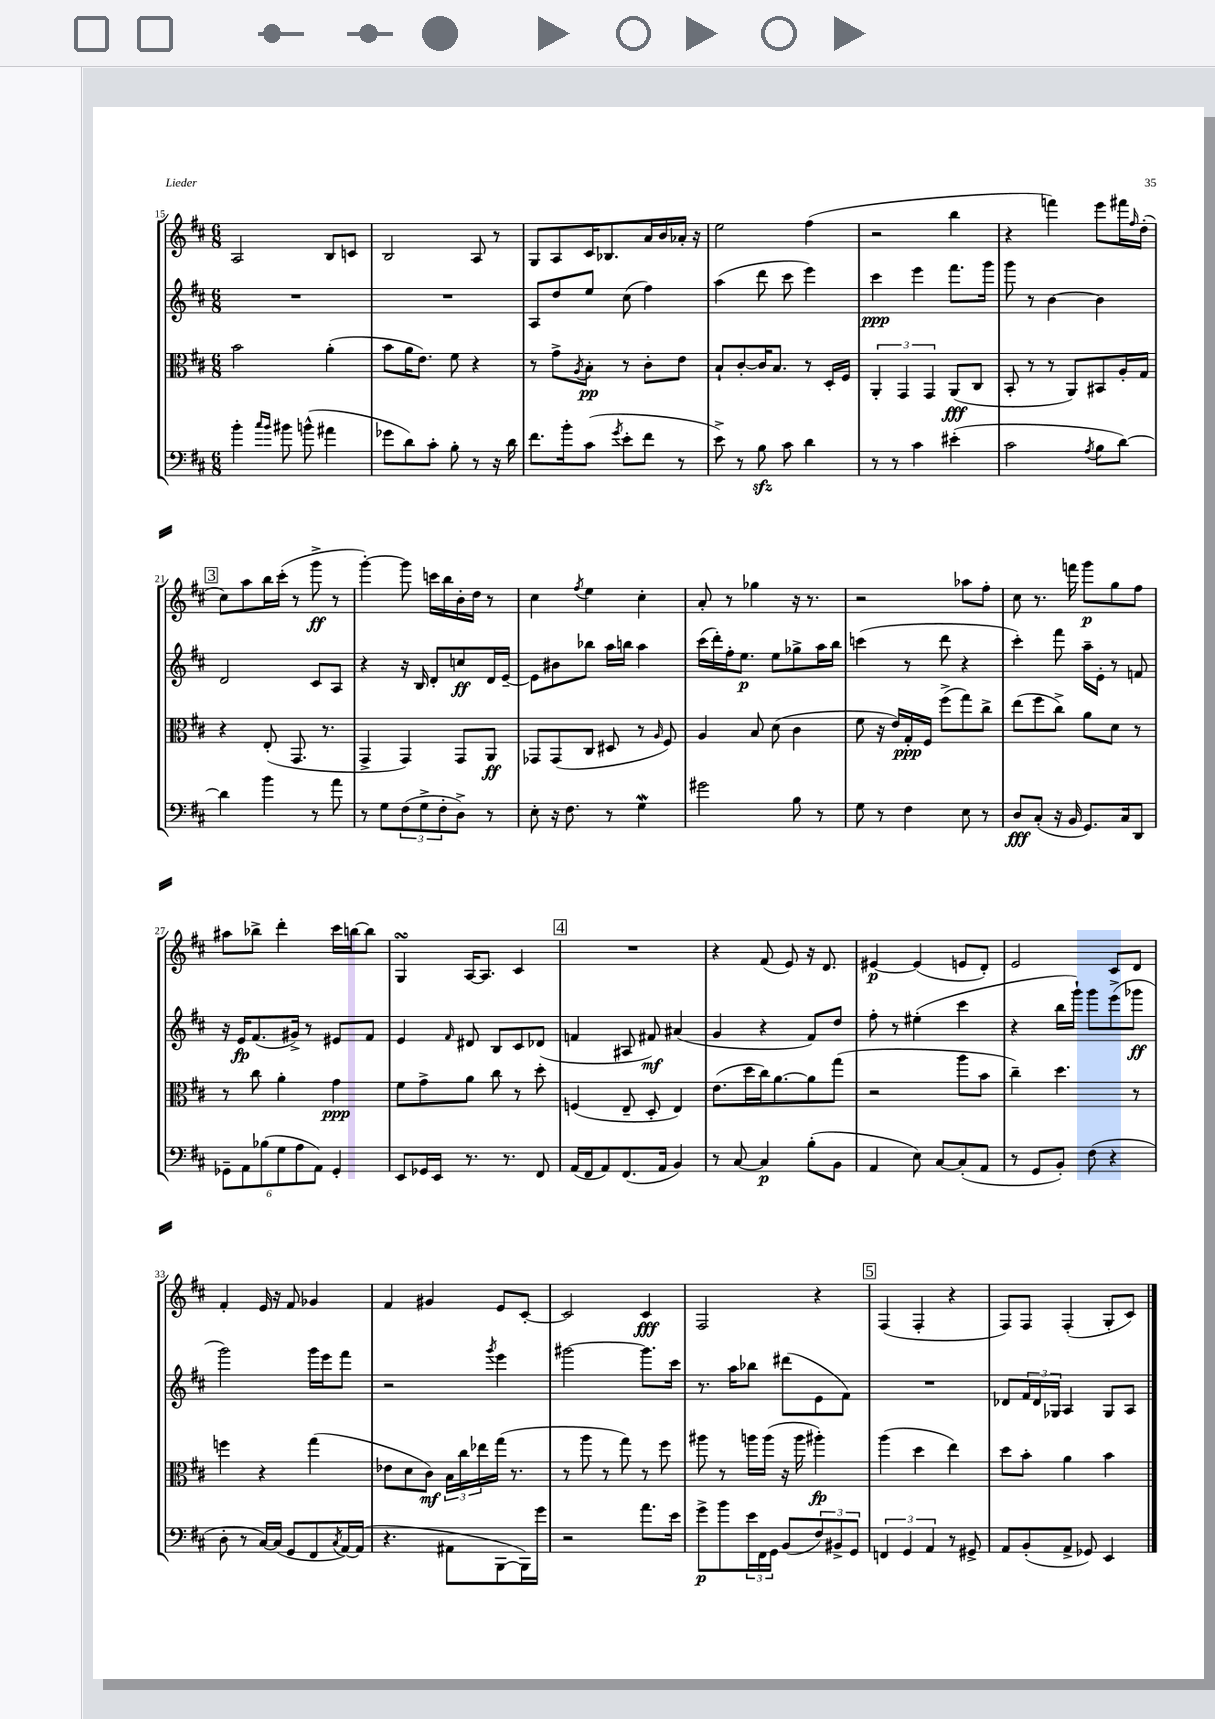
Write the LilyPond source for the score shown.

<<
\new StaffGroup <<
\new Staff = "s0" {
    \clef treble \key d \major \numericTimeSignature \time 6/8
    a2 b8 c'8 |
    b2 a8 r8 |
    g8 a8 cis'16 bes8. a'16 b'16 aes'16-. r16 |
    e''2 fis''4( |
    r2 b''4 |
    r4 f'''4) e'''8 fis'''16 \grace { fis''16 } d''16-.( |
    \mark \markup { \box "3" } cis''8) a''8 b''16 cis'''16-.( r8 g'''8->\ff r8 |
    g'''4~-.) g'''8 c'''16 b''16 b'16-. d''16 r8 |
    cis''4 \acciaccatura { fis''8 } e''4 cis''4-. |
    a'8-. r8 ges''4 r16 r8. |
    r2 aes''8 fis''8-. |
    cis''8 r8. f'''16 g'''8\p g''8 fis''8 |
    ais''8 bes''8-> d'''4-. cis'''16 b''16~ b''8 |
    g4\turn a16~ a8. cis'4 |
    \mark \markup { \box "4" } R2. |
    r4 fis'8( e'8) r16 d'8. |
    eis'4~\p eis'4( e'8 d'8-.) |
    e'2 cis'8 d'8 |
    fis'4-. e'16 r16 fis'8 ges'4 |
    fis'4 gis'4 e'8 cis'8~-. |
    cis'2 cis'4\fff |
    fis2 r4 |
    \mark \markup { \box "5" } fis4( fis4-. r4 |
    fis8) fis8 fis4-.( g8-. cis'8) \bar "|." |
}
\new Staff = "s1" {
    \clef treble \key d \major \numericTimeSignature \time 6/8
    R2. |
    R2. |
    a8 d''8 e''8 cis''8( fis''4) |
    a''4( d'''8 cis'''8 e'''4) |
    cis'''4\ppp e'''4 fis'''8. g'''16 |
    g'''8 r8 b'4~ b'4 |
    \mark \markup { \box "3" } d'2 cis'8 a8 |
    r4 r16 b16 d'8-. c''8\ff d'16 e'16~-- |
    e'8 bis'8 bes''8 a''16 b''16 a''4 |
    cis'''16( d'''16-.) fis''16-. e''8.\p e''8 ges''8-> a''16 b''16 |
    c'''4( r8 d'''8 r4 |
    cis'''4-.) fis'''8 a''16-- e'16-. r8 f'8 |
    r16 e'16\fp fis'8.( gis'16->) r8 eis'8 fis'8 |
    e'4 \grace { fis'16 } dis'8 b8 cis'8 des'8( |
    \mark \markup { \box "4" } f'4 ais8 fis'8\mf) ais'4( |
    g'4 r4 fis'8) d''8 |
    fis''8-. r8 eis''4-.( cis'''4 |
    r4 b''16 g'''16-!) g'''8 e'''8->( ges'''8\ff |
    g'''2) g'''16 e'''16 fis'''8 |
    r2 \acciaccatura { g'''8 } e'''4 |
    gis'''2~ gis'''8. cis'''16 |
    r8. a''16 bes''8 dis'''8( e'8 fis'8) |
    \mark \markup { \box "5" } R2. |
    des'8 \tuplet 3/2 { fis'16 des'16 ges16 } a4 ges8 a8 \bar "|." |
}
\new Staff = "s2" {
    \clef alto \key d \major \numericTimeSignature \time 6/8
    b'2 a'4-.( |
    b'8 a'16 e'8.) fis'8 r4 |
    r8 g'8-> \acciaccatura { a8 } b8-.\pp r8 cis'8-. e'8 |
    b8-! cis'8~-. cis'16 b8. r8 d16-. fis16 |
    \tuplet 3/2 { a,4-. g,4 g,4 } a,8\fff( cis8 |
    b,8-. r8 r8 a,8) bis,8 a16-. g16 |
    \mark \markup { \box "3" } r4 e8-.( g,8. r8. |
    g,4-> g,4) g,8 a,8\ff |
    ges,8 ges,8( cis8 dis8 r8 \grace { a16 } fis8) |
    a4 b8 d'8( cis'4 |
    fis'8 r16 e'16) g16-.\ppp fis16 fis''8->( g''8) cis''8-> |
    e''8( fis''8 cis''8->) a'8 d'8 r8 |
    r8 cis''8 a'4-. g'4\ppp |
    fis'8 g'8-> a'8 cis''8 r8 d''8-. |
    \mark \markup { \box "4" } f4( e8-- d8-. e4) |
    e'8.( d''16 cis''16) a'8.~ a'8 g''8( |
    r2 a''8 b'8 |
    cis''4--) d''4. r8 |
    f''4 r4 g''4( |
    ees'8 d'8 cis'8\mf) \tuplet 3/2 { b16 cis''16 ees''16 } g''16( r8. |
    r8 a''8 r8 g''8) r8 fis''8 |
    ais''8 r8 a''16 a''16( r16 a''16 ais''4-.\fp) |
    \mark \markup { \box "5" } a''4( d''4 e''4) |
    d''8 b'8-. a'4 b'4 \bar "|." |
}
\new Staff = "s3" {
    \clef bass \key d \major \numericTimeSignature \time 6/8
    b'4-. \grace { cis''16 b'16 } bis'8 b'8-^( ais'4 |
    ges'8 d'8) cis'8-. b8-. r8 r16 d'16 |
    fis'8. b'16-. cis'8( \acciaccatura { g'8 } e'8-. fis'8 r8 |
    e'8->) r8 b8\sfz cis'8 d'4 |
    r8 r8 cis'4 eis'4-.( |
    cis'2 \acciaccatura { a8 } b8 d'8~) |
    \mark \markup { \box "3" } d'4 b'4 r8 a'8 |
    r8 g8 \tuplet 3/2 { fis8( g8-> fis8-. } d8->) r8 |
    e8-. r16 fis8. r8 g4\mordent |
    gis'2 b8 r8 |
    g8 r8 fis4 e8 r8 |
    d8\fff cis8-.( r16 b,16 g,8.) cis16 d,8 |
    \tuplet 6/4 { ges,8-- a,8 bes8( g8 a8 a,8) } ges,4-. |
    e,8 ges,16 e,16 r8. r8. fis,8 |
    \mark \markup { \box "4" } a,16( fis,16 a,8) fis,8.( a,16 b,4) |
    r8 cis8~ cis4\p b8-.( b,8 |
    a,4 e8) cis8~ cis8-.( a,8 |
    r8 g,8 b,8-.) fis8( r4 |
    d8-. r8 cis16~) cis16( g,8 fis,8 \acciaccatura { cis8 } a,16~) a,16( |
    r4. ais,8 b,,8~ b,,16) g'16 |
    r2 a'8. e'16 |
    g'8->\p b'8 \tuplet 3/2 { e'16 fis,16 g,16 } b,8( \tuplet 3/2 { fis8) bis,8-> g,8 } |
    \mark \markup { \box "5" } \tuplet 3/2 { f,4 g,4 a,4 } r8 gis,8-> |
    a,8 b,8-.( a,8-> ges,8) e,4 \bar "|." |
}
>>
>>
\layout { \context { \Score currentBarNumber = #15 } }
